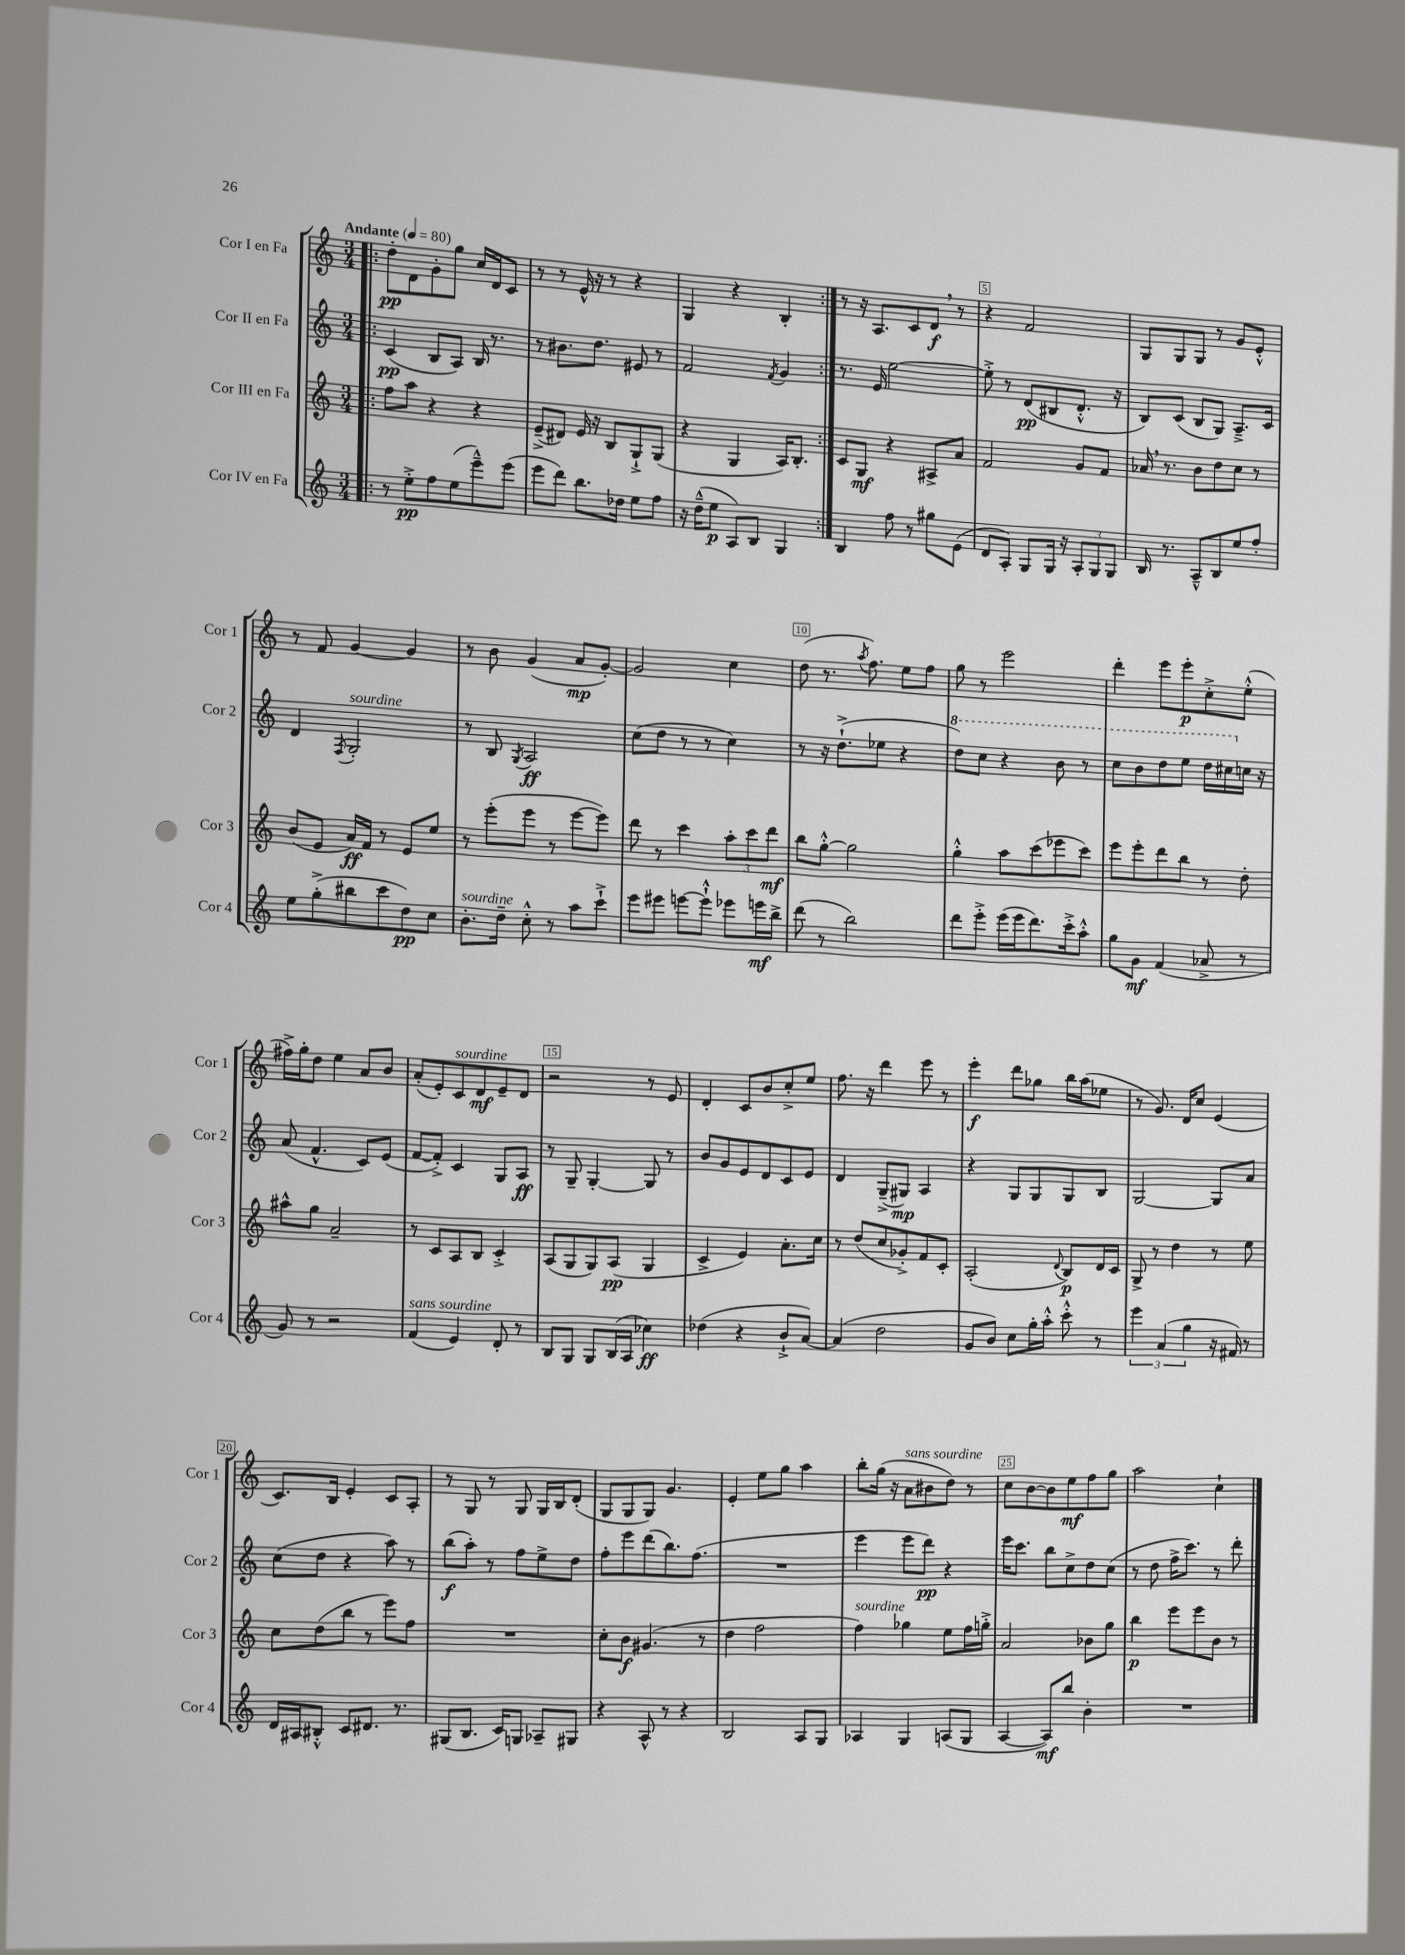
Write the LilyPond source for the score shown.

<<
\new StaffGroup <<
\new Staff = "s0" \with { instrumentName = "Cor I en Fa" shortInstrumentName = "Cor 1" } {
    \clef treble \key c \major \numericTimeSignature \time 3/4 \tempo "Andante" 4 = 80
    \repeat volta 2 { \bar ".|:" d''8-.\pp d'8 g'8-. g''8 c''16 d'16 c'8 |
    r8 r8 e'16-^ r16 r8 r4 |
    g4 r4 b4-. | }
    r8 r16 a8. c'8 d'8\f \breathe r8 |
    r4 f'2 |
    g8 g8 g8 r8 g'8 e'8-.-^ |
    r8 f'8 g'4~ g'4 |
    r8 b'8 g'4( a'8\mp g'8~-.) |
    g'2 c''4 |
    d''8( r8. \acciaccatura { a''8 } f''8.) e''8 f''8 |
    g''8 r8 e'''2 |
    d'''4-. e'''8 e'''8-.\p c''8-.-> e''8-.-^( |
    fis''16->) g''16-. d''8 e''4 a'8 b'8 |
    a'8-.( e'8-.) c'8^\markup { \italic "sourdine" } d'8\mf e'8-- d'8 |
    r2 r8 e'8 |
    d'4-. c'8 b'8 c''8-.-> e''8 |
    f''8. r16 d'''4 e'''8 r8 |
    e'''4-.\f d'''8 ges''8 b''16 a''16( ees''8 |
    r8 g'8.) d'16 c''8 e'4( |
    c'8.) b16 e'4-. c'8 a8-. |
    r8 g8 r8 g8 g16 b16 d'8-.( |
    g8 g8 g8) g'4. |
    e'4-. e''8 g''8 a''4 |
    b''8-. g''16( r16 a'8^\markup { \italic "sans sourdine" } bis'8 d''8) r8 |
    c''8 b'8~ b'8 e''8\mf f''8 g''8 |
    a''2 c''4-! \bar "|." |
}
\new Staff = "s1" \with { instrumentName = "Cor II en Fa" shortInstrumentName = "Cor 2" } {
    \clef treble \key c \major \numericTimeSignature \time 3/4
    \repeat volta 2 { \bar ".|:" c'4\pp( b8 a8) b16 r8. |
    r8 bis'8. d''8. eis'8 r8 |
    f'2 \acciaccatura { f'8 } g'4 | }
    r8. e'16 e''2~ |
    e''8-.-> r8 d'8\pp( bis8 d'8.-.-^ r16 |
    b8) c'8( b8 g8) a8.---> c'16 |
    d'4 \acciaccatura { f8 } g2-.^\markup { \italic "sourdine" } |
    r8 b8 \acciaccatura { g8 } a2\ff |
    c''8( d''8 r8 r8 c''4) |
    r8 r16 d''8.-!->( ees''8 r4 |
    \ottava #1 d'''8) c'''8 r4 b''8 r8 |
    c'''8 b''8 d'''8 e'''8 d'''16 cis'''16 \ottava #0 c''!16 r16 |
    a'8( f'4.-^ c'8) e'8( |
    f'8~ f'8-.->) c'4 g8 a8\ff |
    r8 g8-- g4~-. g8 r8 |
    b'8 g'8 e'8 d'8 c'8 e'8 |
    d'4 g8--->( gis8\mp) a4 |
    r4 g8 g8 g8 b8 |
    g2~ g8 a'8 |
    c''8( d''8 r4 a''8) r8 |
    b''8\f( a''8-.) r8 f''8 e''8-> d''8 |
    f''8-. e'''8 d'''8( b''8.) f''8.( |
    R2. |
    e'''4 e'''8 d'''8\pp) r4 |
    e'''16 c'''8. b''8 c''8-> d''8 c''8( |
    r8 d''8 f''16-> c'''8.) r8 d'''8-. \bar "|." |
}
\new Staff = "s2" \with { instrumentName = "Cor III en Fa" shortInstrumentName = "Cor 3" } {
    \clef treble \key c \major \numericTimeSignature \time 3/4
    \repeat volta 2 { \bar ".|:" f''8 a''8 r4 r4 |
    e'8--->( dis'8) e'16 r16 b8 g8-!-> g8( |
    r4 g4 a16) b8.-. | }
    c'8 g8\mf r4 ais8-> a'8 |
    f'2 g'8 f'8 |
    aes'16 \breathe r8. b'8 d''8 c''8 r8 |
    b'8( e'8 a'16\ff) f'16 r8 e'8 e''8 |
    r8 e'''8-.( e'''8 r8 e'''8~ e'''8) |
    d'''8 r8 c'''4 \tuplet 3/2 { a''8-. c'''8 d'''8\mf } |
    b''8 g''8~-.-^ g''2 |
    g''4-.-^ a''8 c'''8( ees'''8 c'''8) |
    e'''8 e'''8-. d'''8 b''8 r8 d''8-. |
    ais''8-^ g''8 a'2-- |
    r8 c'8 a8 b8 c'4-.-> |
    a8( g8 g8) a8\pp( g4 |
    c'4-> e'4) a'8.-. c''16 |
    r8 d''8( c''8 ges'8-.->) f'8 c'8-. |
    a2-.( \appoggiatura { d'8 } b8\p) d'16 c'16 |
    g8-> r8 d''4 r8 e''8 |
    c''8 d''8( b''8 r8 e'''8) f''8 |
    R2. |
    c''8-. b'8\f gis'4.( r8 |
    d''4 f''2 |
    f''4^\markup { \italic "sourdine" }) ges''4 e''8 f''16 g''16-.-> |
    a'2 bes'8 g''8 |
    b''4\p e'''8 e'''8 b'8 r8 \bar "|." |
}
\new Staff = "s3" \with { instrumentName = "Cor IV en Fa" shortInstrumentName = "Cor 4" } {
    \clef treble \key c \major \numericTimeSignature \time 3/4
    \repeat volta 2 { \bar ".|:" r8 e''8-.->\pp f''8 e''8( e'''8---^) e'''8( |
    e'''8 d'''8) b''8. des''16 e''8 f''8 |
    r16 d''16---^( e''8\p a8) b8 g4 | }
    b4 f''8 r8 gis''8 e'8( |
    d'8 a8-.) g8 g16 r16 \tuplet 3/2 { a8-. g8 g8 } |
    b16 r8. a8---^ b8 e''8 f''8-. |
    e''8 g''8-.->( bis''8 c'''8 d''8\pp) c''8 |
    b'8.-.^\markup { \italic "sourdine" } d''16-- c''8-.-^ r8 a''8 c'''8-!-> |
    e'''8 eis'''8 e'''8~ e'''8-!-^ ees'''8 e'''16\mf b''16-> |
    d'''8( r8 b''2) |
    d'''8 e'''8-.-> e'''16( e'''16 d'''8.) c'''16-.-> a''8-.-^ |
    g''8 g'8\mf f'4( aes'8-> r8 |
    g'8) r8 r2 |
    f'4^\markup { \italic "sans sourdine" }( e'4) d'8-. r8 |
    b8 g8 g8 b16( a16 ces''4\ff) |
    des''4( r4 b'8-!-> a'8~) |
    a'4( d''2 |
    g'8 b'8) c''8 g''16-. a''16-.-^ c'''8-.-^ r8 |
    \tuplet 3/2 { e'''4 a'4( g''4 } r16 fis'16) r8 |
    d'16 ais16 bis8-.-^ c'8 dis'8. r8. |
    gis8( b8. c'16) g8 aes8-- gis8 |
    r4 a8-^ r8 r4 |
    b2 a8 g8 |
    aes4 g4 a8( g8 |
    a4~ a8\mf) b''8 b'4-. |
    R2. \bar "|." |
}
>>
>>
\layout { \context { \Score \override BarNumber.break-visibility = ##(#f #t #t) barNumberVisibility = #(every-nth-bar-number-visible 5) \override BarNumber.stencil = #(make-stencil-boxer 0.1 0.3 ly:text-interface::print) } }
